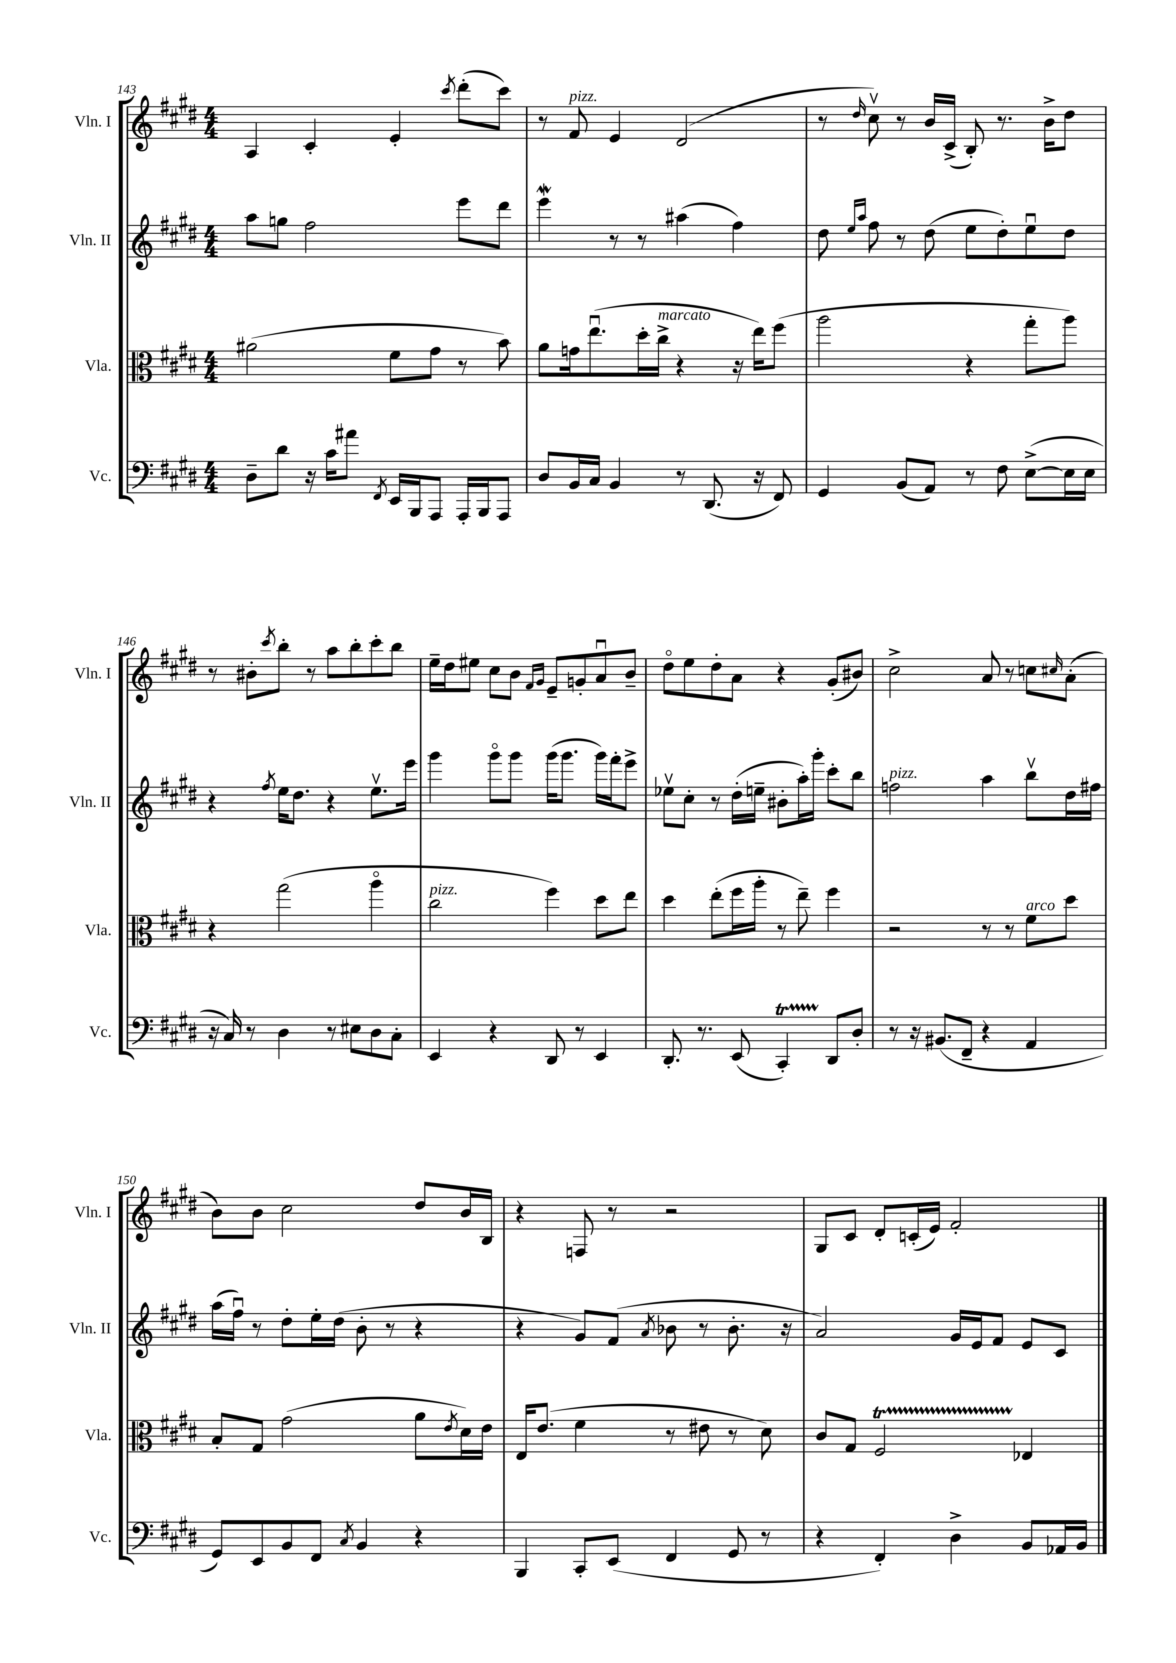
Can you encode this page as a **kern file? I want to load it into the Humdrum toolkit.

**kern	**kern	**kern	**kern
*staff4	*staff3	*staff2	*staff1
*clefF4	*clefC3	*clefG2	*clefG2
*k[f#c#g#d#]	*k[f#c#g#d#]	*k[f#c#g#d#]	*k[f#c#g#d#]
*M4/4	*M4/4	*M4/4	*M4/4
8D#~	(2a#	8aa	4A
8d#	.	8gg	.
16r	.	2ff#	4c#'
16c#	.	.	.
8a#	.	.	.
8qFF#	.	.	.
16EE	8f#	.	4e'
16BBB	.	.	.
8AAA	8g#	.	.
.	.	.	8qccc#
16AAA'	8r	8eee	(8ddd#'
16BBB	.	.	.
8AAA	8b)	8ddd#	8ccc#)
=	=	=	=
8D#	8a	4eee	8r
16BB	16g	.	8f#
16C#	(8.eeu	.	.
4BB	.	8r	4e
.	16dd#'	8r	.
.	16cc#^	.	.
8r	4r	(4aa#	(2d#
(8.DD#	.	.	.
.	16r	4ff#)	.
16r	16ee)	.	.
8FF#)	(8ff#	.	.
=	=	=	=
4GG#	2aa	8dd#	8r
.	.	16qqee	.
.	.	16qqaa	16qqdd#
.	.	8ff#	8cc#v)
(8BB	.	8r	8r
8AA)	.	(8dd#	16b
.	.	.	(16c#^
8r	4r	8ee	8B')
8F#	.	8dd#')	8.r
([8E^	8gg#'	8eeu	.
.	.	.	16b^
16E]	8aa)	8dd#	8dd#
16E	.	.	.
=	=	=	=
16r	4r	4r	8r
16C#)	.	.	.
8r	.	.	8b#'
.	.	8qff#	8qccc#
4D#	(2gg#	16ee	8bb'
.	.	8.dd#	.
.	.	.	8r
8r	.	4r	8aa
8E#	.	.	8bb'
8D#	4aao	8.eev	8ccc#'
8C#'	.	.	8bb
.	.	16eee	.
=	=	=	=
4EE	2cc#	4ggg#	16ee~
.	.	.	16dd#
.	.	.	8ee#
4r	.	8ggg#o	8cc#
.	.	8ggg#	8b
.	.	.	16qqf#
.	.	.	16qqg#
8DD#	4ff#)	(16ggg#	8e~
.	.	8.ggg#	.
8r	.	.	8g'
4EE	8dd#	16ggg#)	8au
.	.	16fff#'	.
.	8ee	8eee^	8b~
=	=	=	=
8.DD#'	4dd#	8ee-v	8dd#o
.	.	8cc#'	8ee
8.r	.	.	.
.	(8ee'	8r	8dd#'
(8EE	16ff#	(16dd#'	8a
.	16aa'	16ee~	.
4CC#')	8r	8b#'	4r
.	8ee~)	16aa')	.
.	.	16ggg#'	.
8DD#	4ff#	8ccc#'	(8g#'
8D#'	.	8bb	8b#)
=	=	=	=
8r	2r	2ff	2cc#^
16r	.	.	.
(8.BB#	.	.	.
8FF#~	.	.	.
4r	8r	4aa	8a
.	8r	.	8r
4AA	8f#	8bbv	8cc
.	.	.	16qqcc#
.	8dd#	16dd#	(8a'
.	.	16ff#	.
=	=	=	=
8GG#)	8B'	(16aa	8b)
.	.	16ff#u)	.
8EE	8G#	8r	8b
8BB	(2g#	8dd#'	2cc#
8FF#	.	16ee'	.
.	.	(16dd#	.
8qC#	.	.	.
4BB	.	8b'	.
.	.	8r	.
4r	8a	4r	8dd#
.	8qe	.	.
.	16d#)	.	16b
.	16e	.	16B
=	=	=	=
4BBB	16E	4r	4r
.	(8.e	.	.
8CC#'	4f#	8g#)	8F
(8EE	.	(8f#	8r
.	.	8qa	.
4FF#	8r	8b-	2r
.	8e#	8r	.
8GG#	8r	8.b-'	.
8r	8d#)	.	.
.	.	16r	.
=	=	=	=
4r	8c#	2a)	8G#
.	8G#	.	8c#
4FF#')	2F#	.	8d#'
.	.	.	(16c'
.	.	.	16e)
4D#^	.	16g#	2f#'
.	.	16e	.
.	.	8f#	.
8BB	4E-	8e	.
16AA-	.	8c#	.
16BB	.	.	.
==	==	==	==
*-	*-	*-	*-
